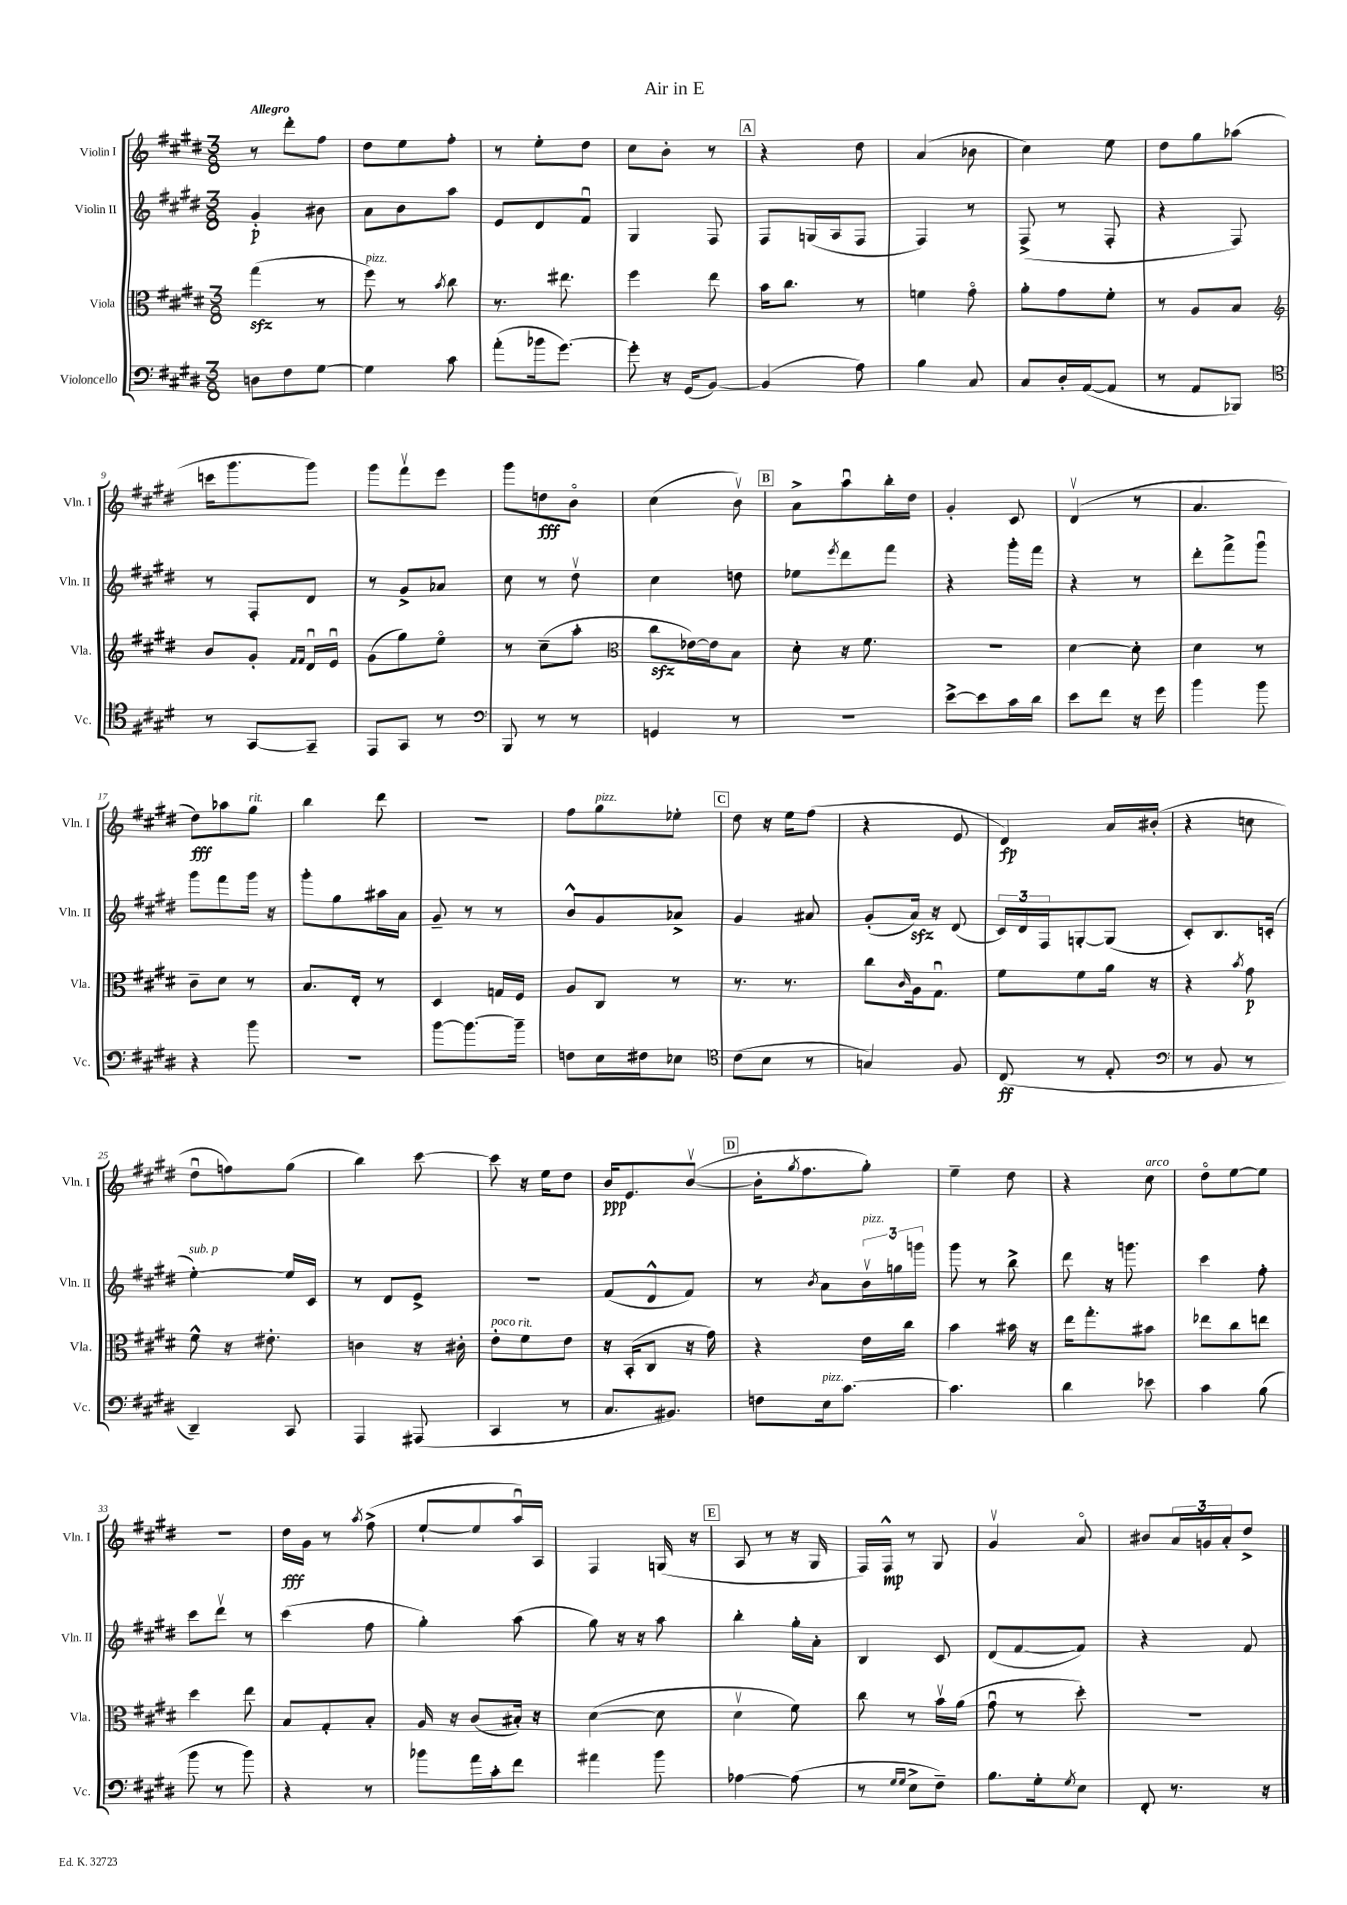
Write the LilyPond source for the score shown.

\header { title = "Air in E" }
<<
\new StaffGroup <<
\new Staff = "s0" \with { instrumentName = "Violin I" shortInstrumentName = "Vln. I" } {
    \clef treble \key e \major \numericTimeSignature \time 3/8 \tempo "Allegro"
    r8 dis'''8-. fis''8 |
    dis''8 e''8 fis''8-. |
    r8 e''8-. dis''8 |
    cis''8 b'8-. r8 |
    \mark \markup { \box "A" } r4 dis''8 |
    a'4( bes'8 |
    cis''4) e''8 |
    dis''8 gis''8 aes''8( |
    c'''16 gis'''8. gis'''8) |
    gis'''8 fis'''8\upbow e'''8 |
    gis'''8 d''8\fff b'8\flageolet |
    cis''4( b'8\upbow) |
    \mark \markup { \box "B" } a'8-> a''8\downbow b''16-. dis''16 |
    gis'4-. cis'8 |
    dis'4\upbow( r8 |
    a'4. |
    dis''8\fff) aes''8 gis''8^\markup { \italic "rit." } |
    b''4 dis'''8 |
    R4. |
    fis''8 gis''8^\markup { \italic "pizz." } ees''8-. |
    \mark \markup { \box "C" } dis''8 r16 e''16 fis''8( |
    r4 e'8 |
    dis'4\fp) a'16 bis'16-.( |
    r4 c''8 |
    dis''8\downbow f''8) gis''8( |
    b''4) cis'''8~ |
    cis'''8 r16 e''16 dis''8 |
    b'16\ppp e'8. b'8~\upbow( |
    \mark \markup { \box "D" } b'16-. \acciaccatura { gis''8 } fis''8. gis''8-.) |
    e''4-- dis''8 |
    r4 cis''8^\markup { \italic "arco" } |
    dis''8\flageolet e''8~ e''8 |
    R4. |
    dis''16\fff gis'16 r8 \acciaccatura { a''8 } fis''8->( |
    e''8~-! e''8 a''16\downbow) a16 |
    fis4 g16( r16 |
    \mark \markup { \box "E" } a8 r8 r16 gis16 |
    fis16) fis16-^\mp r8 gis8 |
    gis'4\upbow a'8\flageolet |
    bis'8 \tuplet 3/2 { a'16 g'16 a'16-. } dis''8-> \bar "|." |
}
\new Staff = "s1" \with { instrumentName = "Violin II" shortInstrumentName = "Vln. II" } {
    \clef treble \key e \major \numericTimeSignature \time 3/8
    gis'4-.\p bis'8 |
    a'8 b'8 a''8 |
    e'8 dis'8 fis'8\downbow |
    gis4 fis8 |
    \mark \markup { \box "A" } fis8 g16( a16 fis8 |
    fis4) r8 |
    fis8->( r8 fis8-. |
    r4 fis8) |
    r8 fis8-. dis'8 |
    r8 gis'8-> aes'8 |
    cis''8 r8 dis''8\upbow |
    cis''4 d''8 |
    \mark \markup { \box "B" } ees''8 \acciaccatura { e'''8 } dis'''8 fis'''8 |
    r4 gis'''16-. fis'''16 |
    r4 r8 |
    dis'''8-. fis'''8-> gis'''8\downbow |
    gis'''8 fis'''8 gis'''16 r16 |
    gis'''8-. gis''8 ais''16 a'16 |
    gis'8-- r8 r8 |
    b'8-^ gis'8 aes'8-> |
    \mark \markup { \box "C" } gis'4 ais'8 |
    gis'8-.( a'16\sfz) r16 dis'8( |
    \tuplet 3/2 { cis'16) dis'16 fis16 } g8~-. g8( |
    cis'8-.) b8. c'16-.( |
    e''4~-.^\markup { \italic "sub. p" }) e''16 cis'16 |
    r8 dis'8 e'8-> |
    r4. |
    fis'8( dis'8-^ fis'8) |
    \mark \markup { \box "D" } r8 \acciaccatura { b'8 } a'8 \tuplet 3/2 { b'16\upbow^\markup { \italic "pizz." } g''16 g'''16 } |
    gis'''8 r8 b''8-> |
    dis'''8 r16 g'''8. |
    cis'''4 fis''8-. |
    cis'''8 dis'''8\upbow r8 |
    cis'''4( fis''8 |
    gis''4-.) a''8( |
    gis''8) r16 r16 a''8 |
    \mark \markup { \box "E" } b''4-. gis''16-. a'16-. |
    b4 cis'8 |
    dis'8( fis'8~ fis'8) |
    r4 fis'8 \bar "|." |
}
\new Staff = "s2" \with { instrumentName = "Viola" shortInstrumentName = "Vla." } {
    \clef alto \key e \major \numericTimeSignature \time 3/8
    gis''4\sfz( r8 |
    fis''8^\markup { \italic "pizz." }) r8 \acciaccatura { b'8 } cis''8 |
    r8. eis''8. |
    fis''4 e''8 |
    \mark \markup { \box "A" } b'16 cis''8. r8 |
    f'4 gis'8\flageolet |
    a'8-. gis'8 fis'8-. |
    r8 a8 b8 |
    \clef treble b'8 gis'8-. \grace { fis'16 fis'16 } dis'16\downbow e'16\downbow |
    gis'8( gis''8) e''8\flageolet |
    r8 cis''8--( a''8-. |
    \clef alto cis''8\sfz ees'16~) ees'16 b8 |
    \mark \markup { \box "B" } dis'8-. r16 fis'8. |
    R4. |
    dis'4~ dis'8-. |
    dis'4 r8 |
    cis'8-- dis'8 r8 |
    b8. e16-. r8 |
    dis4 g16 fis16 |
    a8 cis8 r8 |
    \mark \markup { \box "C" } r8. r8. |
    cis''8 \grace { cis'16 } a16 gis8.\downbow |
    fis'8 fis'8 a'16 r16 |
    r4 \acciaccatura { b'8 } gis'8\p |
    fis'8-^ r16 eis'8.-. |
    c'4 r16 cis'16-. |
    e'8-.^\markup { \italic "poco rit." } fis'8 e'8 |
    r16 b,16-.( cis8 r16 gis'16) |
    \mark \markup { \box "D" } r4 e'16 cis''16 |
    b'4 bis'16 r16 |
    e''16 gis''8.-. bis'8 |
    ees''8 cis''8 e''8 |
    dis''4 e''8 |
    b8 gis8-. b8-. |
    a16 r16 cis'8( bis16-.) r16 |
    dis'4~( dis'8 |
    \mark \markup { \box "E" } dis'4\upbow fis'8) |
    cis''8 r8 b'16\upbow a'16( |
    gis'8\downbow r8 dis''8-.) |
    R4. \bar "|." |
}
\new Staff = "s3" \with { instrumentName = "Violoncello" shortInstrumentName = "Vc." } {
    \clef bass \key e \major \numericTimeSignature \time 3/8
    d8 fis8 gis8~ |
    gis4 cis'8 |
    a'8-.( bes'16 gis'8.~) |
    gis'8-. r16 gis,16( b,8~) |
    \mark \markup { \box "A" } b,4( a8) |
    b4 cis8 |
    cis8 dis16-. a,16~( a,8 |
    r8 a,8 bes,,8) |
    \clef tenor r8 gis,8~ gis,8-- |
    e,8 gis,8 r8 |
    \clef bass b,,8 r8 r8 |
    g,4 r8 |
    \mark \markup { \box "B" } R4. |
    e'8~-> e'8 cis'16 dis'16 |
    e'8 fis'8 r16 gis'16 |
    b'4 b'8 |
    r4 b'8 |
    R4. |
    b'8~ b'8.~ b'16-- |
    f8 e16 fis16 ees8 |
    \mark \markup { \box "C" } \clef tenor cis'8( b8 r8 |
    g4) fis8 |
    cis8\ff( r8 e8-. |
    \clef bass r8 b,8 r8 |
    dis,4--) cis,8 |
    a,,4 ais,,8( |
    cis,4 r8 |
    cis8. bis,8.) |
    \mark \markup { \box "D" } f8 e16^\markup { \italic "pizz." } cis'8.~ |
    cis'4. |
    dis'4 ees'8 |
    cis'4 b8( |
    b'8 r8 b'8) |
    r4 r8 |
    bes'8 a'16 cis'16-. fis'8 |
    ais'4 b'8 |
    \mark \markup { \box "E" } aes4~ aes8( |
    r8 \grace { gis16 gis16 } e8-> fis8--) |
    b8. gis16-. \acciaccatura { gis8 } e8 |
    fis,8-. r8. r16 \bar "|." |
}
>>
>>
